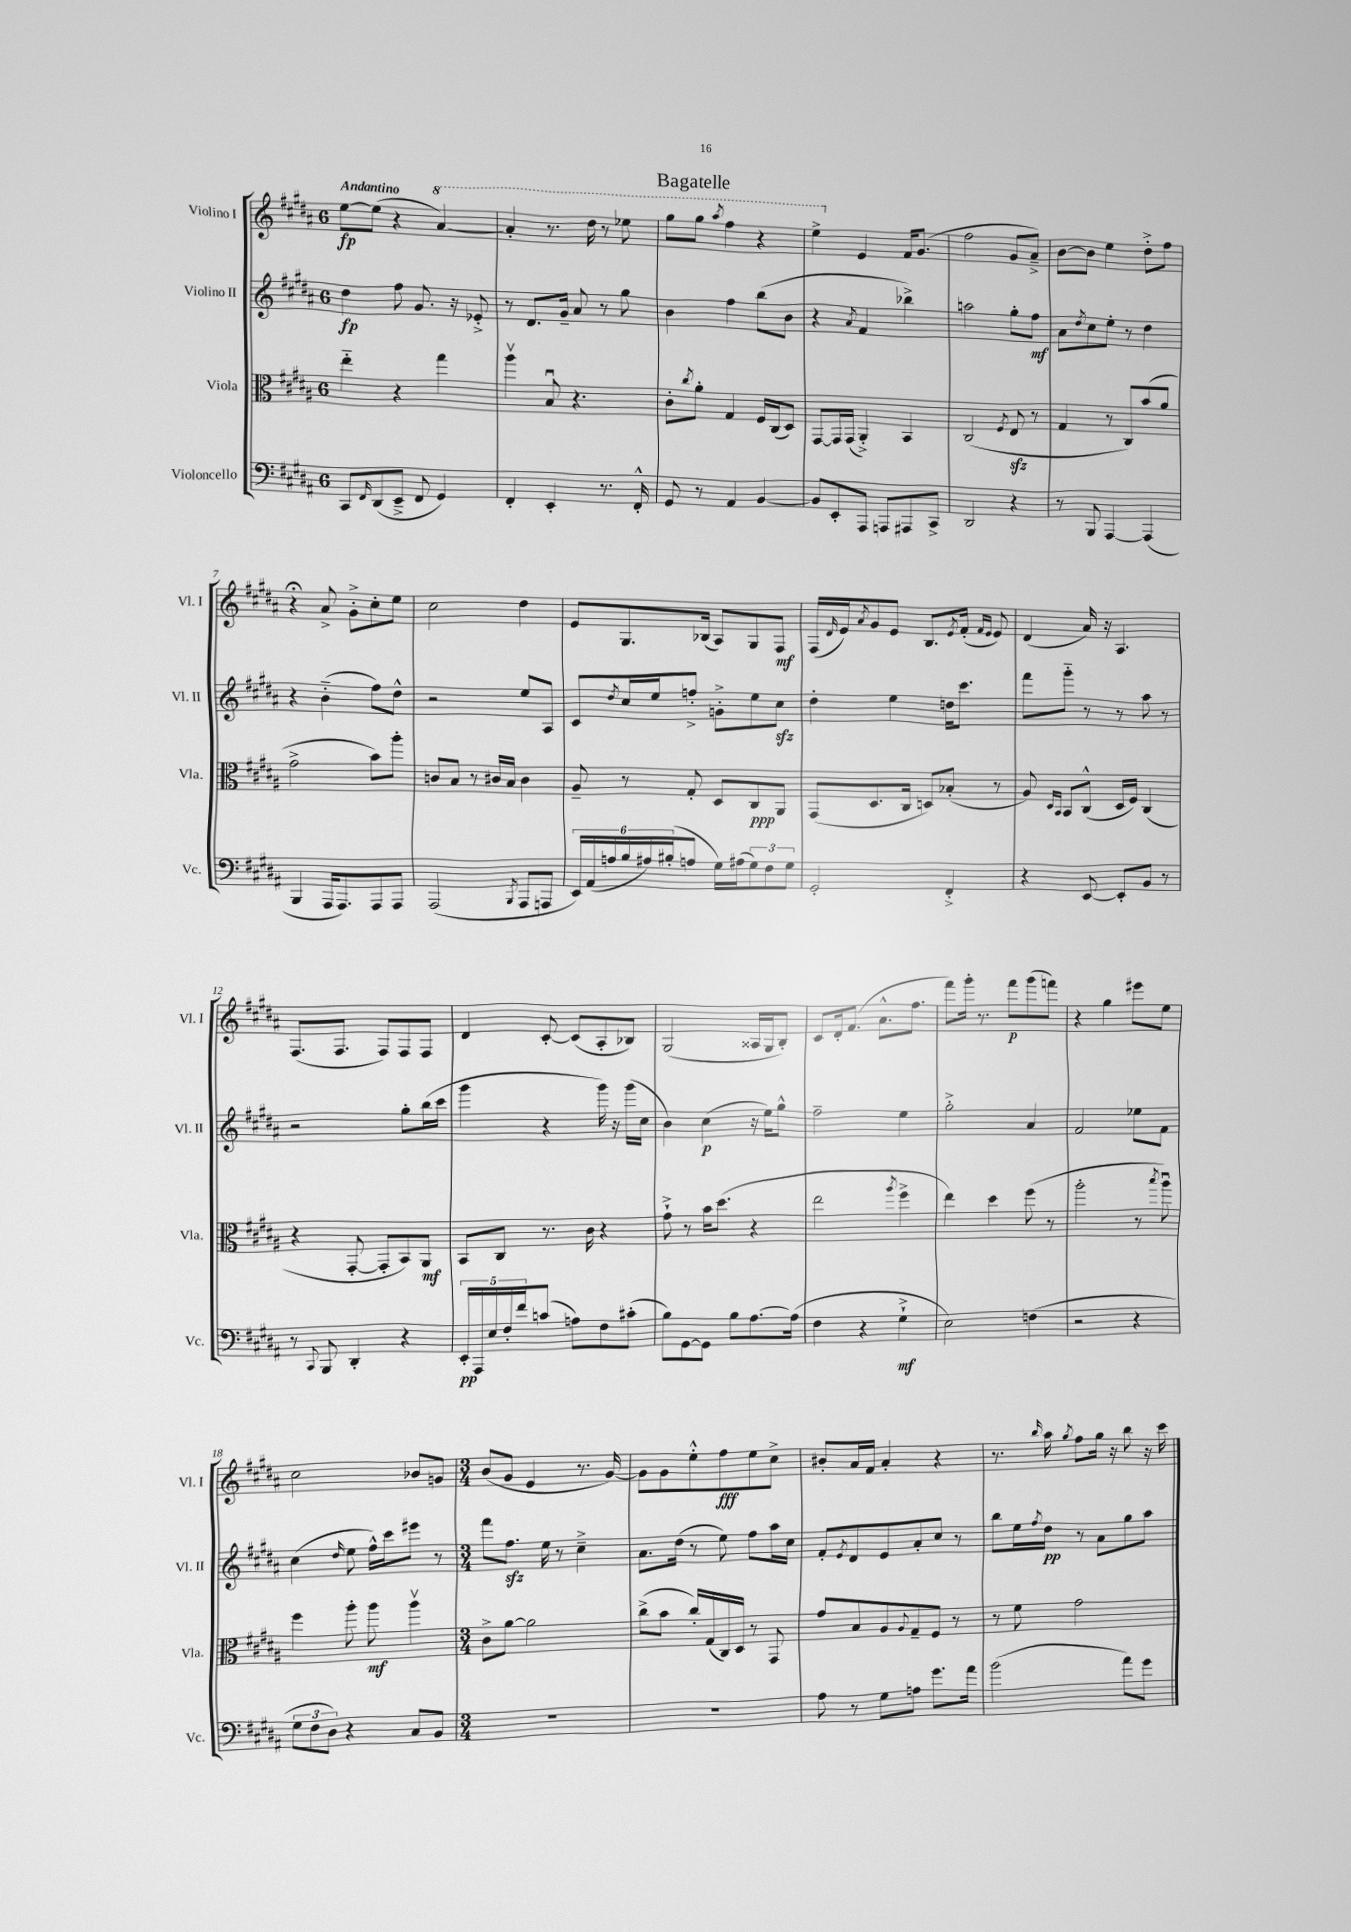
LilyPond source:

\header { title = "Bagatelle" }
<<
\new StaffGroup <<
\new Staff = "s0" \with { instrumentName = "Violino I" shortInstrumentName = "Vl. I" } {
    \clef treble \key b \major \once \override Staff.TimeSignature.style = #'single-digit \time 6/8 \tempo "Andantino"
    e''8~\fp e''8( r4 \ottava #1 ais''4~) |
    ais''4-. r8. dis'''16 r8 ees'''8 |
    gis'''8 gis'''8 \acciaccatura { ais'''8 } fis'''4 r4 |
    e'''4-> \ottava #0 e'4 fis'16 gis'8.( |
    fis''2 gis'8 ais'8--->) |
    b'8~ b'8 e''4 dis''8-.-> fis''8 |
    r4\fermata ais'8-> gis'8-.-> cis''8-. e''8 |
    cis''2 dis''4 |
    e'8 gis8. bes16( ais8) gis8 fis8\mf |
    fis16( \grace { dis'16 } e'16) \acciaccatura { ais'8 } gis'8 e'8 b8. \acciaccatura { e'8 } fis'16-.( \grace { fis'16 e'16 } e'8) |
    dis'4( ais'16) r16 ais4. |
    fis8.( fis8. fis8) fis8 fis8 |
    dis'4 cis'8~-. cis'8( ais8-. bes8) |
    gis2( aisis16 gis16 b8-.) |
    cis'8 dis'16-. fis'8.( ais'8.-^ fis''8. |
    fis'''8) gis'''16-. r8. fis'''8\p gis'''8( f'''8) |
    r4 gis''4 eis'''8 e''8 |
    cis''2 bes'8 g'8 |
    \numericTimeSignature \time 3/4 b'8( gis'8 e'4 r8. gis'16~) |
    gis'8 gis'8 e''8-.-^ fis''8\fff e''8 cis''8-> |
    bis'8-. ais'16 fis'16 ais'4-. r4 |
    r8. \grace { b''16 } ais''16 \acciaccatura { gis''8 } fis''8 gis''16 r16 b''8 r16 cis'''16 \bar "|." |
}
\new Staff = "s1" \with { instrumentName = "Violino II" shortInstrumentName = "Vl. II" } {
    \clef treble \key b \major \once \override Staff.TimeSignature.style = #'single-digit \time 6/8
    dis''4\fp fis''8 gis'8. r16 ees'8-.-> |
    r8 dis'8. gis'16-- ais'8 r8 gis''8 |
    b'4 fis''4 b''8( b'8 |
    r4 \acciaccatura { ais'8 } fis'4 bes''4->) |
    a''2 gis''8-. fis''8\mf |
    ais'8 \acciaccatura { dis''8 } cis''8 e''8-. r8 dis''4 |
    r4 b'4-_( fis''8) dis''8-^ |
    r2 e''8 ais8 |
    cis'8 \acciaccatura { dis''8 } cis''16 e''16 f''8-.-> g'8-.-> e''8 cis''8\sfz |
    dis''4-. e''4 d''16 cis'''8. |
    fis'''8 gis'''8-_ r8 r8 ais''8 r8 |
    r2 gis''8-. b''16( cis'''16 |
    gis'''4 r4 gis'''16) r16 gis'''16( cis''16 |
    b'4) cis''4\p( r16 e''16) gis''8-^ |
    fis''2-- e''4 |
    gis''2-.-> ais'4 |
    fis'2 ees''8 fis'8 |
    cis''4( \grace { dis''16 } e''8 fis''16-^) cis'''16 eis'''8 r8 |
    \numericTimeSignature \time 3/4 fis'''8 fis''8.\sfz e''16 r8 cis''4---> |
    ais'8. dis''16( r8 e''8) fis''8 ais''16 cis''16 |
    fis'8-. \acciaccatura { e'8 } dis'8 e'8 ais'8-. cis''8 r8 |
    b''8 e''16 \acciaccatura { fis''8 } dis''16\pp r8 ais'8 gis''8 ais''8 \bar "|." |
}
\new Staff = "s2" \with { instrumentName = "Viola" shortInstrumentName = "Vla." } {
    \clef alto \key b \major \once \override Staff.TimeSignature.style = #'single-digit \time 6/8
    e''4-_ r4 gis''4 |
    ais''4\upbow b8\downbow r4. |
    cis'8-. \acciaccatura { cis''8 } ais'8-. gis4 fis16 cis16( dis8) |
    gis,8~ gis,16 gis,16( ais,4-.->) b,4 |
    cis2( \acciaccatura { fis8 } e8\sfz r8 |
    gis4 r8 cis8) b'8( ais'8 |
    gis'2-> b'8) ais''8-. |
    c'8 b8 r8 cis'16 b16 cis'4 |
    ais8-- r8 gis8-. dis8 cis8\ppp ais,8 |
    gis,8( dis8. cis16 d8) bes8-.( r8 |
    ais8) \grace { dis16 b,16 } b,8 cis8-^( dis16 fis16) cis4( |
    r4 gis,8~-. gis,8-. b,8) ais,8\mf |
    b,8 cis8 r8. cis'16 r4 |
    gis'8-!-> r8 b'16 dis''8.( r4 |
    e''2 \acciaccatura { ais''8 } fis''4-> |
    e''4) dis''4 fis''8( r8 |
    ais''2-. r8 \acciaccatura { b''8 } ais''8\downbow) |
    fis''4 ais''8-. ais''8\mf ais''4\upbow |
    \numericTimeSignature \time 3/4 cis'8-> ais'8~ ais'2 |
    cis''8->( b'8 cis''16-.) gis16( cis16) dis16 r8 gis,8 |
    gis'8 b8 ais8 \appoggiatura { ais8 } gis8-- fis8 r8 |
    r8 fis'8 gis'2 \bar "|." |
}
\new Staff = "s3" \with { instrumentName = "Violoncello" shortInstrumentName = "Vc." } {
    \clef bass \key b \major \once \override Staff.TimeSignature.style = #'single-digit \time 6/8
    cis,8 \grace { fis,16 } dis,8( e,8---> fis,8 gis,4) |
    fis,4-. e,4-. r8. fis,16-.-^ |
    gis,8 r8 ais,4 b,4~ |
    b,8 e,8-. ais,,8 a,,8 ais,,8 cis,8-> |
    dis,2 r4 |
    r8 b,,8 ais,,4~ ais,,4( |
    b,,4 ais,,16 ais,,8.) ais,,8 ais,,8 |
    ais,,2( \acciaccatura { b,,8 } ais,,8 a,,8 |
    \tuplet 6/4 { e,16) ais,16( a16 b16 ais16) bis16-.( } a8 gis16) ais16( \tuplet 3/2 { gis8) fis8 gis8 } |
    gis,2-. fis,4-.-> |
    r4 e,8~ e,8-. b,8 r8 |
    r8 \appoggiatura { cis,8 } b,,8 dis,4-. r4 |
    \tuplet 5/4 { e,16-.\pp ais,,16 e16 fis16-. fis'16 } c'8( a8) fis8 cis'8-.( |
    b8) gis,8~ gis,8 b8 ais8.~ ais16( |
    fis4 r4 gis4-!->\mf |
    e2) f4( |
    r2 r4 |
    \tuplet 3/2 { gis8 fis8 dis8) } r4 cis8 b,8 |
    \numericTimeSignature \time 3/4 R2. |
    R2. |
    ais8 r8 gis8 a8 gis'8. ais'16 |
    b'2( ais'8) gis'8 \bar "|." |
}
>>
>>
